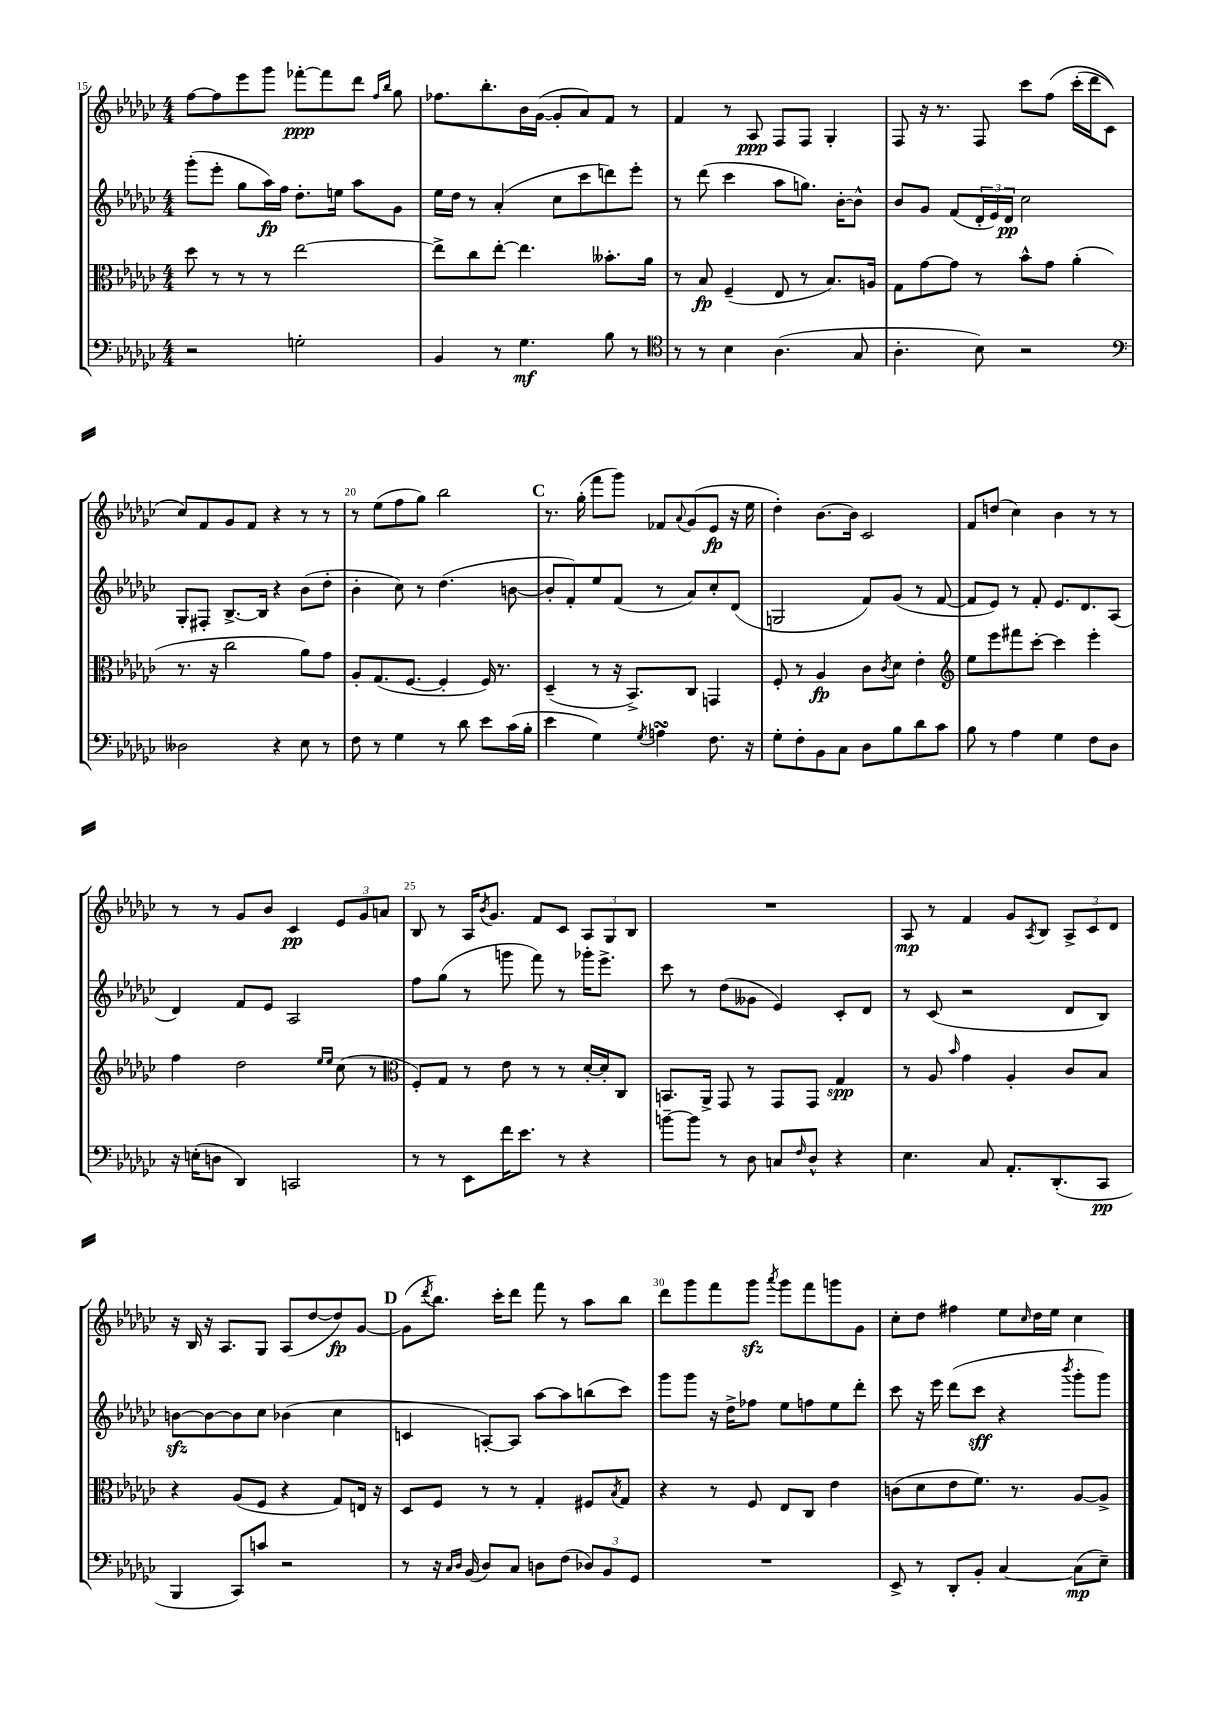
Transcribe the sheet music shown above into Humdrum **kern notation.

**kern	**kern	**kern	**kern
*staff4	*staff3	*staff2	*staff1
*clefF4	*clefC3	*clefG2	*clefG2
*k[b-e-a-d-g-c-]	*k[b-e-a-d-g-c-]	*k[b-e-a-d-g-c-]	*k[b-e-a-d-g-c-]
*M4/4	*M4/4	*M4/4	*M4/4
2r	8dd-	(8ggg-'	[8ff
.	8r	8eee-'	8ff]
.	8r	8gg-	8eee-
.	8r	16aa-)	8ggg-
.	.	16ff	.
2G'	[2ee-	8.dd-'	[8fff-'
.	.	.	8fff-]
.	.	16ee	.
.	.	8aa-	8ddd-
.	.	.	16qqff
.	.	.	16qqbb-
.	.	8g-	8gg-
=	=	=	=
4BB-	8ee-^]	16ee-	8.ff-
.	.	16dd-	.
.	8cc-	8r	.
.	.	.	8.bb-'
8r	[8ee-'	(4a-'	.
4.G-	4.ee-]	.	16b-
.	.	.	([16g-
.	.	8cc-	8g-']
.	.	8ccc-	8a-)
8B-	8.b--'	8ddd)	8f
8r	.	8eee-'	8r
.	16a-	.	.
=	=	=	=
*clefC4	*	*	*
8r	8r	8r	4f
8r	8B-	(8ddd-	.
4B-	(4F~	4ccc-	8r
.	.	.	8A-
(4.A-	8E-	8aa-	8F
.	8r	8.gg)	8F
.	8.B-)	.	4G-'
.	.	[16b-'	.
8G-	.	8b-^^]	.
.	16A	.	.
=	=	=	=
4.A-'	8G-	8b-	8F
.	[8g-	8g-	16r
.	.	.	8.r
.	8g-]	(8f	.
8B-)	8r	24d-'	8F
.	.	24e-)	.
.	.	24d-	.
2r	8b-^^	2cc-	8ccc-
.	8g-	.	&(8ff
.	(4a-'	.	(16ccc-'
.	.	.	16ddd-
.	.	.	8c-)
=	=	=	=
*clefF4	*	*	*
2D--	8.r	8G-'	8cc-&)
.	.	8F#'	8f
.	16r	.	.
.	2cc-	[8.B-^	8g-
.	.	.	8f
.	.	16B-]	.
4r	.	4r	4r
8E-	8a-)	(8b-	8r
8r	8g-	8dd-'	8r
=	=	=	=
8F	8A-'	4b-'	8r
8r	(8.G-	.	(8ee-
4G-	.	8cc-)	8ff
.	[8.F	.	.
.	.	8r	8gg-)
8r	4F']	(4.dd-	2bb-
8d-	.	.	.
8e-	16F)	.	.
.	8.r	.	.
(16c-	.	[8b	.
16B-'	.	.	.
=	=	=	=
4e-	(4D-~	8b']	8.r
.	.	8f')	.
.	.	.	(16gg-'
4G-)	8r	8ee-	8fff
.	16r	(8f	8ggg-)
.	8.BB-^)	.	.
8qG-	.	.	.
4A	.	8r	8f-
.	.	.	8qqa-
.	8C-	8a-)	(8g-
8.F	4GG	8cc-'	8e-
.	.	(8d-	16r
16r	.	.	16ee-
=	=	=	=
8G-'	8F'	2G	4dd-')
8F'	8r	.	.
8BB-	4A-	.	[8.b-
8C-	.	.	.
.	.	.	16b-]
8D-	8c-	8f)	2c-
.	8qc-	.	.
8B-	8d-	(8g-	.
8d-	4e-'	8r	.
8c-	.	[8f	.
=	=	=	=
*	*clefG2	*	*
8B-	8ee-	8f]	8f
8r	8eee-	8e-)	(8dd
4A-	8fff#	8r	4cc-)
.	[8ccc-'	8f'	.
4G-	4ccc-]	8.e-	4b-
.	.	8.d-	.
8F	4eee-'	.	8r
8D-	.	(8A-	8r
=	=	=	=
16r	4ff	4d-)	8r
(16E'	.	.	.
8D	.	.	8r
4DD-)	2dd-	8f	8g-
.	.	8e-	8b-
2CC	.	2A-	4c-
.	16qqee-	.	.
.	16qqee-	.	.
.	(8cc-	.	12e-
.	.	.	12g-
.	8r	.	.
.	.	.	12a
=	=	=	=
*	*clefC3	*	*
8r	8F')	8ff	8B-
8r	8G-	(8gg-	8r
8EE-	8r	8r	16A-
.	.	.	8qb-
.	.	.	8.g-
16f	8e-	8ggg	.
8.e-	.	.	.
.	8r	8fff)	8f
8r	8r	8r	8c-
4r	[16d-'	16ggg-'	12A-
.	16d-']	8.eee-^	.
.	.	.	12G-
.	8C-	.	.
.	.	.	12B-
=	=	=	=
[8b~	8.BB	8ccc-	1r
8b]	.	8r	.
.	16AA-^	.	.
8r	8GG-	(8dd-	.
8D-	8r	8g--	.
8C	8GG-	4e-)	.
16qqF	.	.	.
8D-^^	8GG-	.	.
4r	4G-	8c-'	.
.	.	8d-	.
=	=	=	=
4.E-	8r	8r	8A-
.	8A-	(8c-	8r
.	16qqb-	.	.
.	4g-	2r	4f
8C-	.	.	.
8.AA-'	4A-'	.	8g-
.	.	.	8qA-
.	.	.	8B-
(8.DD-'	.	.	.
.	8c-	8d-	12A-^
.	.	.	12c-
8CC-	8B-	8B-)	.
.	.	.	12d-
=	=	=	=
4BBB-	4r	[8b	16r
.	.	.	16B-
.	.	8b_	16r
.	.	.	8.A-
8CC-)	(8A-	8b]	.
8c	8F	8cc-	8G-
2r	4r	(4b-	(8A-
.	.	.	[8dd-
.	8G-)	4cc-	8dd-])
.	16E	.	[8g-
.	16r	.	.
=	=	=	=
8r	8D-	4c	(8g-]
.	.	.	8qddd-
16r	8F	.	8.bb-)
16qqC-	.	.	.
16qqD-	.	.	.
(16BB-	.	.	.
8D-)	8r	[8A')	.
.	.	.	16ccc-'
8C-	8r	8A]	8ddd-
8D	4G-'	[8aa-	8fff
(8F	.	8aa-]	8r
12D-)	8F#	(8bb	8aa-
12BB-	.	.	.
.	8qB-	.	.
.	8G-	8ccc-)	8bb-
12GG-	.	.	.
=	=	=	=
1r	4r	8ggg-	8ddd-
.	.	8ggg-	8ggg-
.	8r	16r	8fff
.	.	16dd-^	.
.	8F	8ff-	8ggg-
.	.	.	8qaaa-
.	8E-	8ee-	8ggg-
.	8C-	8ff	8fff
.	4e-	8ee-	8ggg
.	.	8ddd-'	8g-
=	=	=	=
8EE-^	(8c	8ccc-	8cc-'
8r	8d-	16r	8dd-
.	.	16eee-	.
8DD-'	8e-	(8ddd-	4ff#
8BB-'	8.f)	8ccc-	.
[4C-	.	4r	8ee-
.	8.r	.	.
.	.	.	16qqcc-
.	.	.	16dd-
.	.	.	16ee-
.	.	8qbbb-	.
(8C-]	[8A-	8ggg-'	4cc-
8E-~)	8A-^]	8ggg-)	.
==	==	==	==
*-	*-	*-	*-
